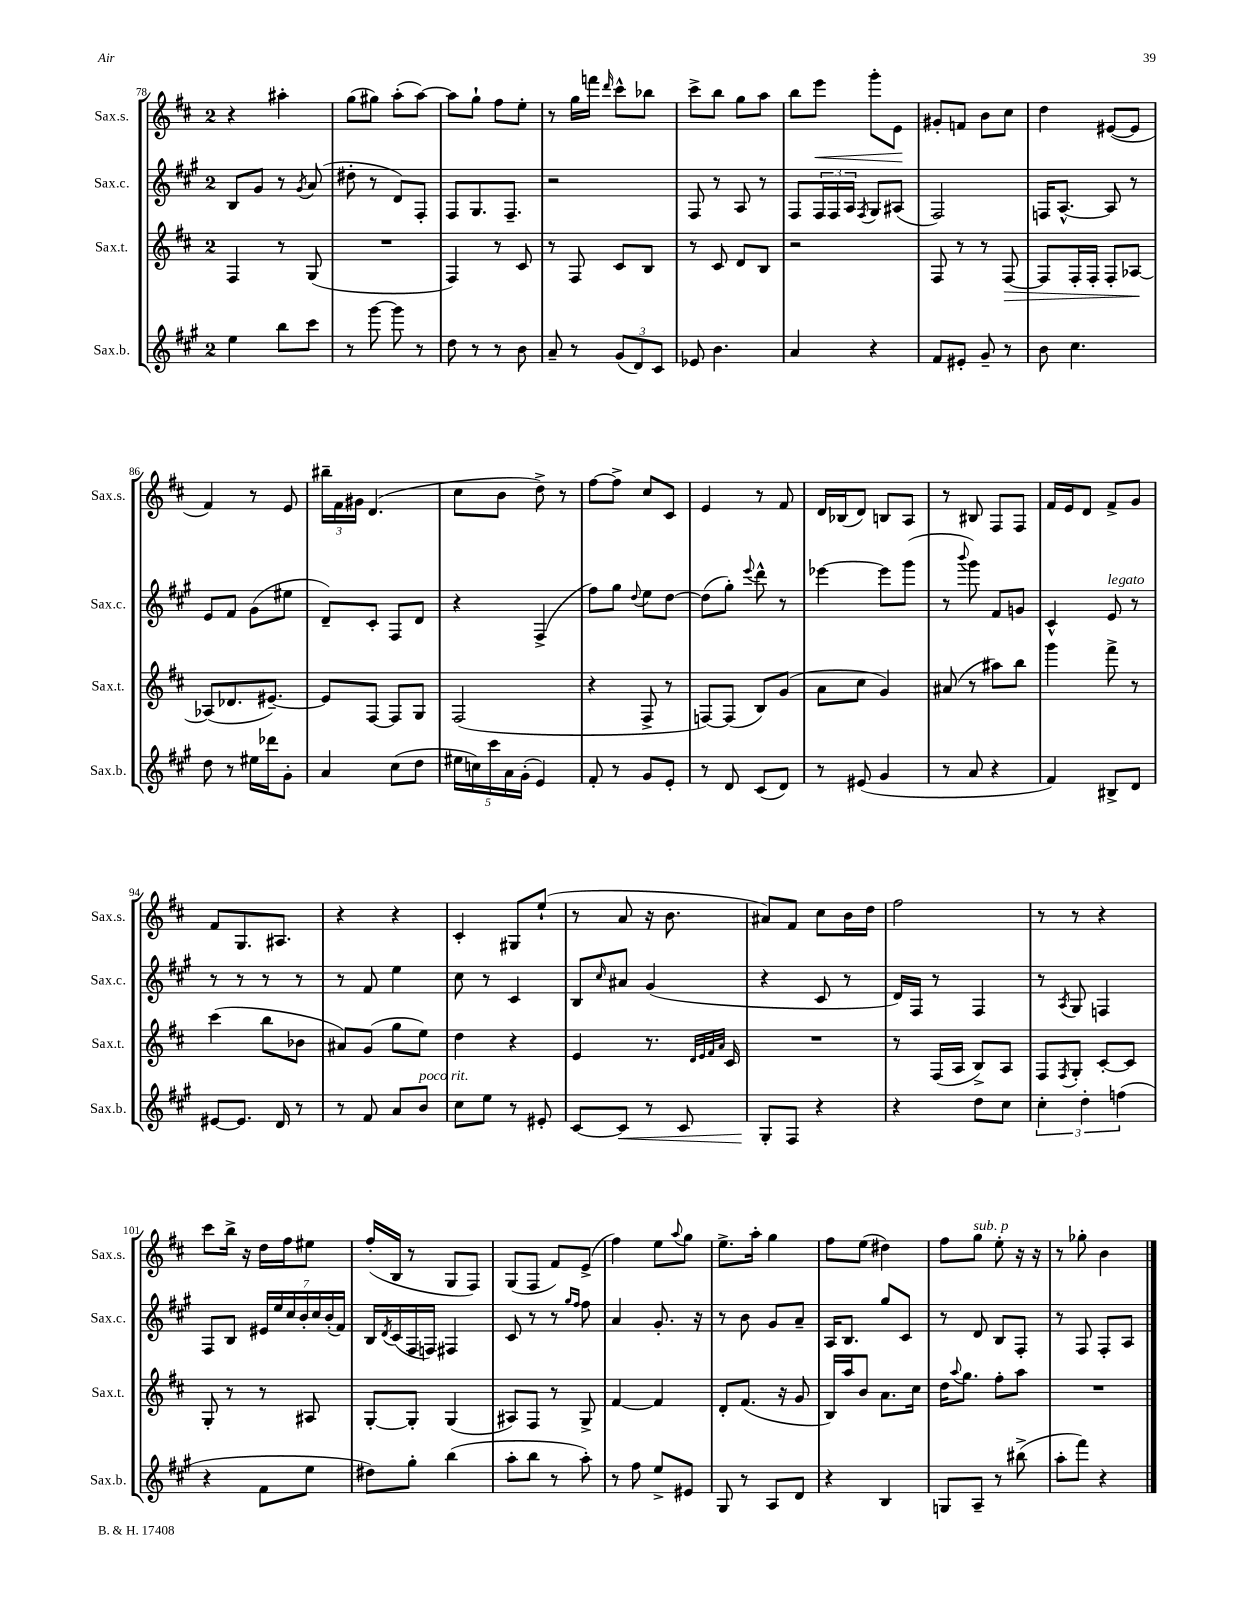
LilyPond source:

<<
\new StaffGroup <<
\new Staff = "s0" \with { instrumentName = "Sax.s." shortInstrumentName = "Sax.s." } {
    \clef treble \key d \major \once \override Staff.TimeSignature.style = #'single-digit \time 2/4
    r4 ais''4-. |
    g''8( gis''8) a''8-.( a''8~) |
    a''8 g''8-! fis''8 e''8-. |
    r8 g''16 f'''16 \grace { d'''16 } cis'''8-^ bes''8 |
    cis'''8-> b''8 g''8 a''8 |
    b''8 e'''8\< g'''8-. e'8\! |
    gis'8-. f'8 b'8 cis''8 |
    d''4 eis'8~( eis'8 |
    fis'4) r8 e'8 |
    \tuplet 3/2 { bis''16-- fis'16 gis'16 } d'4.( |
    cis''8 b'8 d''8->) r8 |
    fis''8~ fis''8-> cis''8 cis'8 |
    e'4 r8 fis'8 |
    d'16 bes16( d'8) b8 a8 |
    r8 bis8 fis8 fis8 |
    fis'16 e'16 d'8 fis'8-> g'8 |
    fis'8 g8. ais8. |
    r4 r4 |
    cis'4-. gis8 e''8-!( |
    r8 a'8 r16 b'8. |
    ais'8) fis'8 cis''8 b'16 d''16 |
    fis''2 |
    r8 r8 r4 |
    cis'''8 b''16-> r16 d''16 fis''16 eis''8 |
    fis''16-.( b16 r8 g8 fis8) |
    g8( fis8 fis'8) e'8->( |
    fis''4) e''8 \appoggiatura { a''8 } g''8 |
    e''8.-> a''16-. g''4 |
    fis''8 e''8( dis''4) |
    fis''8 g''8^\markup { \italic "sub. p" } e''8-. r16 r16 |
    r8 ges''8-. b'4 \bar "|." |
}
\new Staff = "s1" \with { instrumentName = "Sax.c." shortInstrumentName = "Sax.c." } {
    \clef treble \key a \major \once \override Staff.TimeSignature.style = #'single-digit \time 2/4
    b8 gis'8 r8 \acciaccatura { gis'8 } a'8( |
    dis''8-. r8 d'8) fis8-. |
    fis8 gis8. fis8.-- |
    r2 |
    fis8 r8 a8 r8 |
    fis8 \tuplet 3/2 { fis16 fis16 a16 } \acciaccatura { fis8 } gis8 ais8( |
    fis2) |
    f16 a8.~-^ a8 r8 |
    e'8 fis'8 gis'8( eis''8 |
    d'8--) cis'8-. fis8 d'8 |
    r4 fis4->( |
    fis''8) gis''8 \appoggiatura { d''8 } e''8 d''8~ |
    d''8( gis''8-.) \appoggiatura { e'''8 } d'''8-^ r8 |
    ees'''4~ ees'''8 gis'''8( |
    r8 \appoggiatura { b'''8 } gis'''8) fis'8 g'8 |
    cis'4-^ e'8^\markup { \italic "legato" } r8 |
    r8 r8 r8 r8 |
    r8 fis'8 e''4 |
    cis''8 r8 cis'4 |
    b8 \grace { cis''16 } ais'8 gis'4( |
    r4 cis'8 r8 |
    d'16) fis16 r8 fis4 |
    r8 \acciaccatura { a8 } gis8 f4 |
    fis8 b8 \tuplet 7/4 { eis'16 e''16 cis''16 b'16-. cis''16 b'16-.( fis'16) } |
    b16 \acciaccatura { d'8 } cis'16( fis16 f16) fis4 |
    cis'8 r8 r8 \grace { gis''16 fis''16 } fis''8 |
    a'4 gis'8.-. r16 |
    r8 b'8 gis'8 a'8-- |
    a16 b8. gis''8 cis'8 |
    r8 d'8 b8 fis8-. |
    r8 fis8 fis8-. a8 \bar "|." |
}
\new Staff = "s2" \with { instrumentName = "Sax.t." shortInstrumentName = "Sax.t." } {
    \clef treble \key d \major \once \override Staff.TimeSignature.style = #'single-digit \time 2/4
    fis4 r8 g8( |
    R2 |
    fis4) r8 cis'8 |
    r8 fis8 cis'8 b8 |
    r8 cis'8 d'8 b8 |
    r2 |
    fis8 r8 r8 fis8~\> |
    fis8 fis16-. fis16-. fis8-. aes8~\! |
    aes8( des'8. eis'8.~--) |
    eis'8 fis8~ fis8 g8 |
    fis2( |
    r4 fis8-> r8 |
    f8~) f8( b8) g'8( |
    a'8 cis''8 g'4) |
    ais'8( r8 ais''8) b''8 |
    g'''4 fis'''8-> r8 |
    cis'''4( b''8 bes'8 |
    ais'8) g'8( g''8 e''8) |
    d''4 r4 |
    e'4 r8. \grace { d'32 e'32 fis'32 a'32 } cis'16 |
    R2 |
    r8 fis16( a16 b8->) a8 |
    fis8 \acciaccatura { fis8 } g8-. cis'8~-. cis'8 |
    g8-. r8 r8 ais8 |
    g8~-. g8-. g4( |
    ais8) fis8 r8 g8-> |
    fis'4~ fis'4 |
    d'8-. fis'8.( r16 g'8 |
    b16) a''16 b'8 a'8. cis''16 |
    d''16 \appoggiatura { a''8 } g''8. fis''8-. a''8 |
    R2 \bar "|." |
}
\new Staff = "s3" \with { instrumentName = "Sax.b." shortInstrumentName = "Sax.b." } {
    \clef treble \key a \major \once \override Staff.TimeSignature.style = #'single-digit \time 2/4
    e''4 b''8 cis'''8 |
    r8 gis'''8~ gis'''8 r8 |
    d''8 r8 r8 b'8 |
    a'8-- r8 \tuplet 3/2 { gis'8( d'8) cis'8 } |
    ees'8 b'4. |
    a'4 r4 |
    fis'8 eis'8-. gis'8-- r8 |
    b'8 cis''4. |
    d''8 r8 eis''16 des'''16 gis'8-. |
    a'4 cis''8( d''8 |
    \tuplet 5/4 { eis''16 c''16) cis'''16 a'16 gis'16-.( } e'4) |
    fis'8-. r8 gis'8 e'8-. |
    r8 d'8 cis'8( d'8) |
    r8 eis'8( gis'4 |
    r8 a'8 r4 |
    fis'4) bis8-> d'8 |
    eis'8~ eis'8. d'16 r8 |
    r8 fis'8 a'8 b'8^\markup { \italic "poco rit." } |
    cis''8 e''8 r8 eis'8-. |
    cis'8~ cis'8\< r8 cis'8 |
    gis8-.\! fis8 r4 |
    r4 d''8 cis''8 |
    \tuplet 3/2 { cis''4-. d''4-. f''4( } |
    r4 fis'8 e''8 |
    dis''8) gis''8-. b''4( |
    a''8-. b''8 r8 a''8-.) |
    r8 fis''8 e''8-> eis'8 |
    gis8 r8 a8 d'8 |
    r4 b4 |
    g8 a8-- r8 bis''8->( |
    a''8-. fis'''8) r4 \bar "|." |
}
>>
>>
\layout { \context { \Score currentBarNumber = #78 } }
